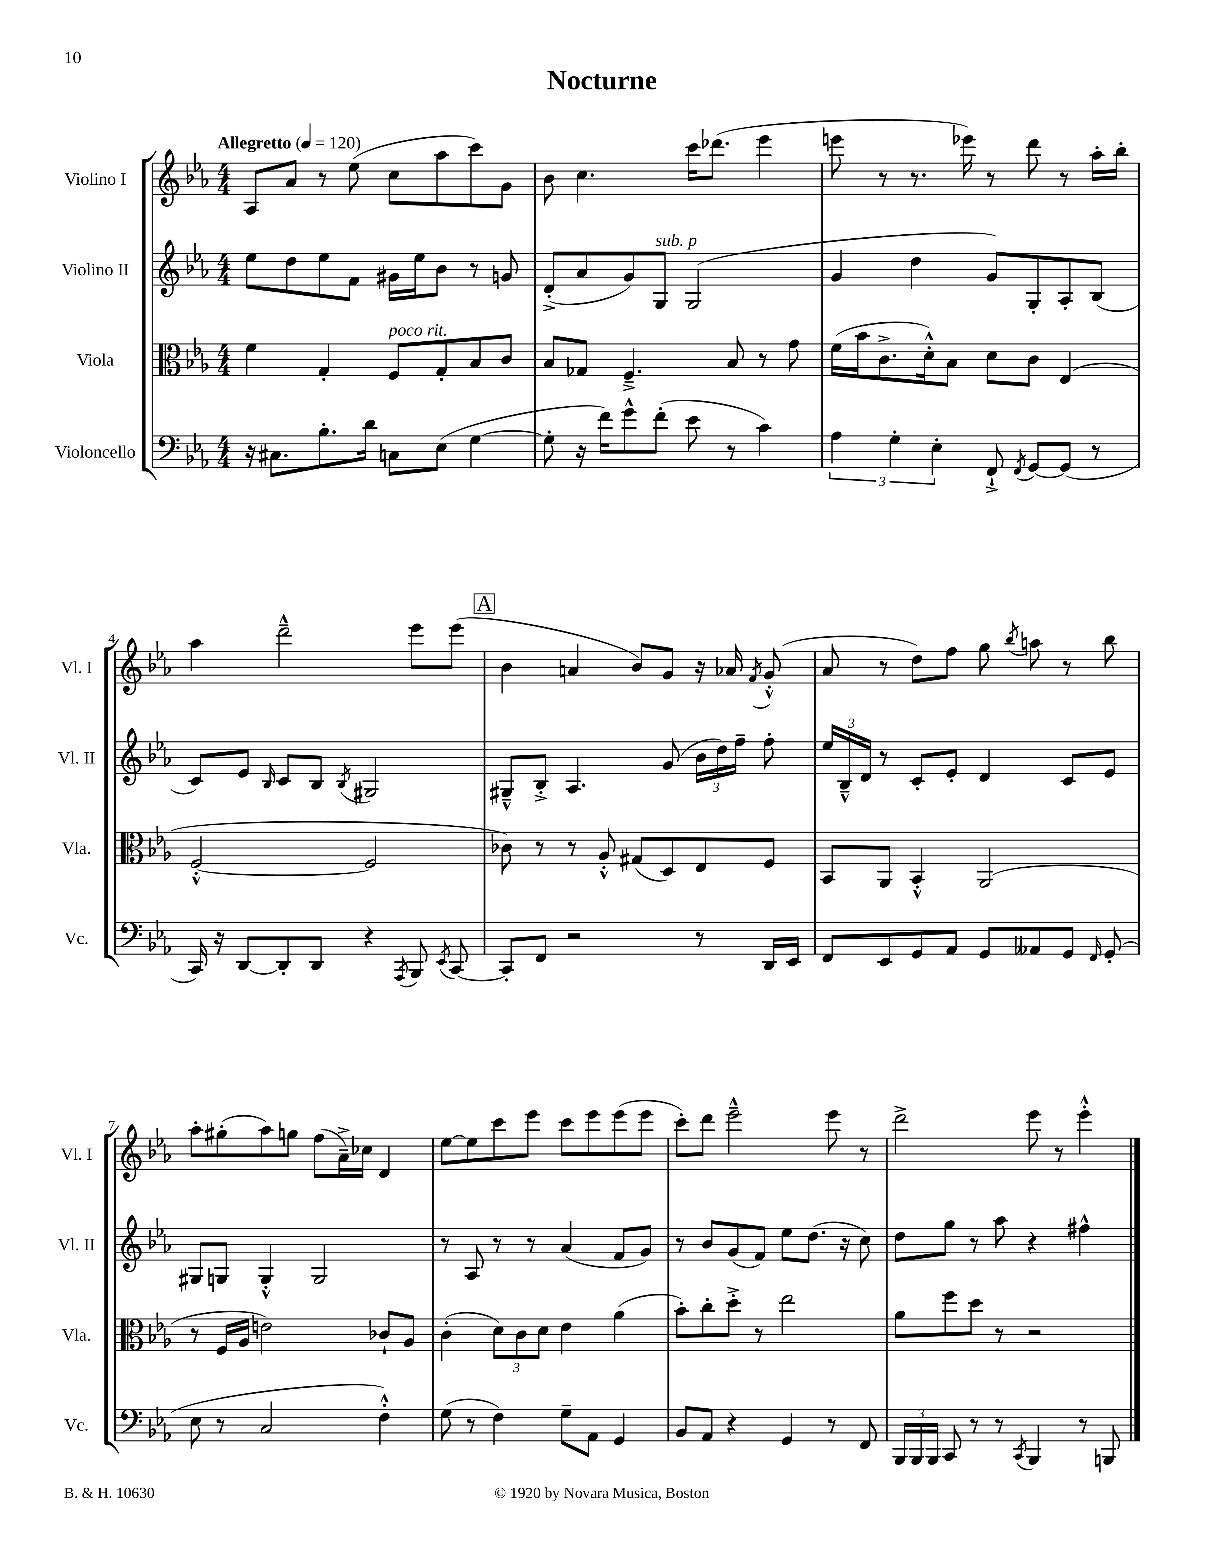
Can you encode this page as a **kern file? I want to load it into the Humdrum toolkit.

**kern	**kern	**kern	**kern
*staff4	*staff3	*staff2	*staff1
*clefF4	*clefC3	*clefG2	*clefG2
*k[b-e-a-]	*k[b-e-a-]	*k[b-e-a-]	*k[b-e-a-]
*M4/4	*M4/4	*M4/4	*M4/4
*MM120	*MM120	*MM120	*MM120
16r	4f	8ee-	8A-
8.C#	.	.	.
.	.	8dd	8a-
8.B-'	4G'	8ee-	8r
.	.	8f	(8ee-
16d	.	.	.
8C	8F	16g#	8cc
.	.	16ee-	.
(8E-	8G'	8b-	8aa-
[4G	8B-	8r	8ccc)
.	8c	8g	8g
=	=	=	=
8G']	8B-	(8d'^	8b-
16r	8G-	8a-	4.cc
16f)	.	.	.
8g^^	4.F~^	8g)	.
(8f'	.	8G	.
8e-	.	(2G	16ccc
.	.	.	(8.ddd-
8r	8B-	.	.
4c)	8r	.	4eee-
.	8g	.	.
=	=	=	=
6A-	(16f	4g	8eee
.	16b-	.	.
.	8.c^	.	8r
6G'	.	.	.
.	.	4dd	8.r
.	16d'^^)	.	.
6E-'	.	.	.
.	8B-	.	.
.	.	.	16eee-)
8FF`^	8d	8g)	8r
8qFF	.	.	.
[8GG	8c	8G'	8ddd
(8GG]	(4E-	8A-'	8r
8r	.	(8B-	16aa-'
.	.	.	16bb-'
=	=	=	=
16CC)	[2F'^^	8c)	4aa-
16r	.	.	.
[8DD	.	8e-	.
.	.	16qqB-	.
8DD']	.	8c	2ddd~^^
8DD	.	8B-	.
.	.	8qB-	.
4r	2F]	2G#	.
8qAAA-	.	.	.
8BBB-	.	.	8eee-
8qEE-	.	.	.
[8CC	.	.	(8eee-
=	=	=	=
8CC']	8c-)	8G#~^^	4b-
8FF	8r	8B-'^	.
2r	8r	4.A-	4a
.	8A-'^^	.	.
.	(8G#	.	8b-)
.	8D)	(8g	8g
8r	8E-	24b-	16r
.	.	24dd)	.
.	.	.	16a-
.	.	24ff~	.
.	.	.	8qf
16DD	8F	8ff'	(8g'^^
16EE-	.	.	.
=	=	=	=
8FF	8BB-	24ee-	8a-
.	.	24B-~^^	.
.	.	24d	.
8EE-	8AA-	8r	8r
8GG	4BB-'^^	8c'	8dd)
8AA-	.	8e-'	8ff
8GG	(2AA-	4d	8gg
.	.	.	8qbb-
8AA--	.	.	8aa
8GG	.	8c	8r
16qqFF	.	.	.
(8GG'	.	8e-	8bb-
=	=	=	=
8E-	8r	8G#	8aa-'
8r	16F	8G	(8gg#'
.	16A-	.	.
2C	2e)	4G'^^	8aa-)
.	.	.	8gg
.	.	2G	(8ff
.	.	.	16a-~^)
.	.	.	16cc-
4F'^^)	8c-`	.	4d
.	8A-	.	.
=	=	=	=
(8G	(4c'	8r	[8ee-
8r	.	8A-	8ee-]
4F)	12d)	8r	8ccc
.	12c	.	.
.	.	8r	8eee-
.	12d	.	.
8G~	4e-	(4a-	8ccc
8AA-	.	.	8eee-
4GG	(4a-	8f	(8eee-
.	.	8g)	8eee-
=	=	=	=
8BB-	8b-')	8r	8ccc')
8AA-	8cc'	8b-	8ddd
4r	8dd'^	(8g	2eee-~^^
.	8r	8f)	.
4GG	2ee-	8ee-	.
.	.	(8.dd	.
8r	.	.	8eee-
.	.	16r	.
8FF	.	8cc)	8r
=	=	=	=
24BBB-	8a-	8dd	2ddd^
24BBB-	.	.	.
24BBB-	.	.	.
8CC	8ff	8gg	.
8r	8dd	8r	.
8r	8r	8aa-	.
8qCC	.	.	.
4BBB-	2r	4r	8eee-
.	.	.	8r
8r	.	4ff#^^	4eee-'^^
8BBB	.	.	.
==	==	==	==
*-	*-	*-	*-
